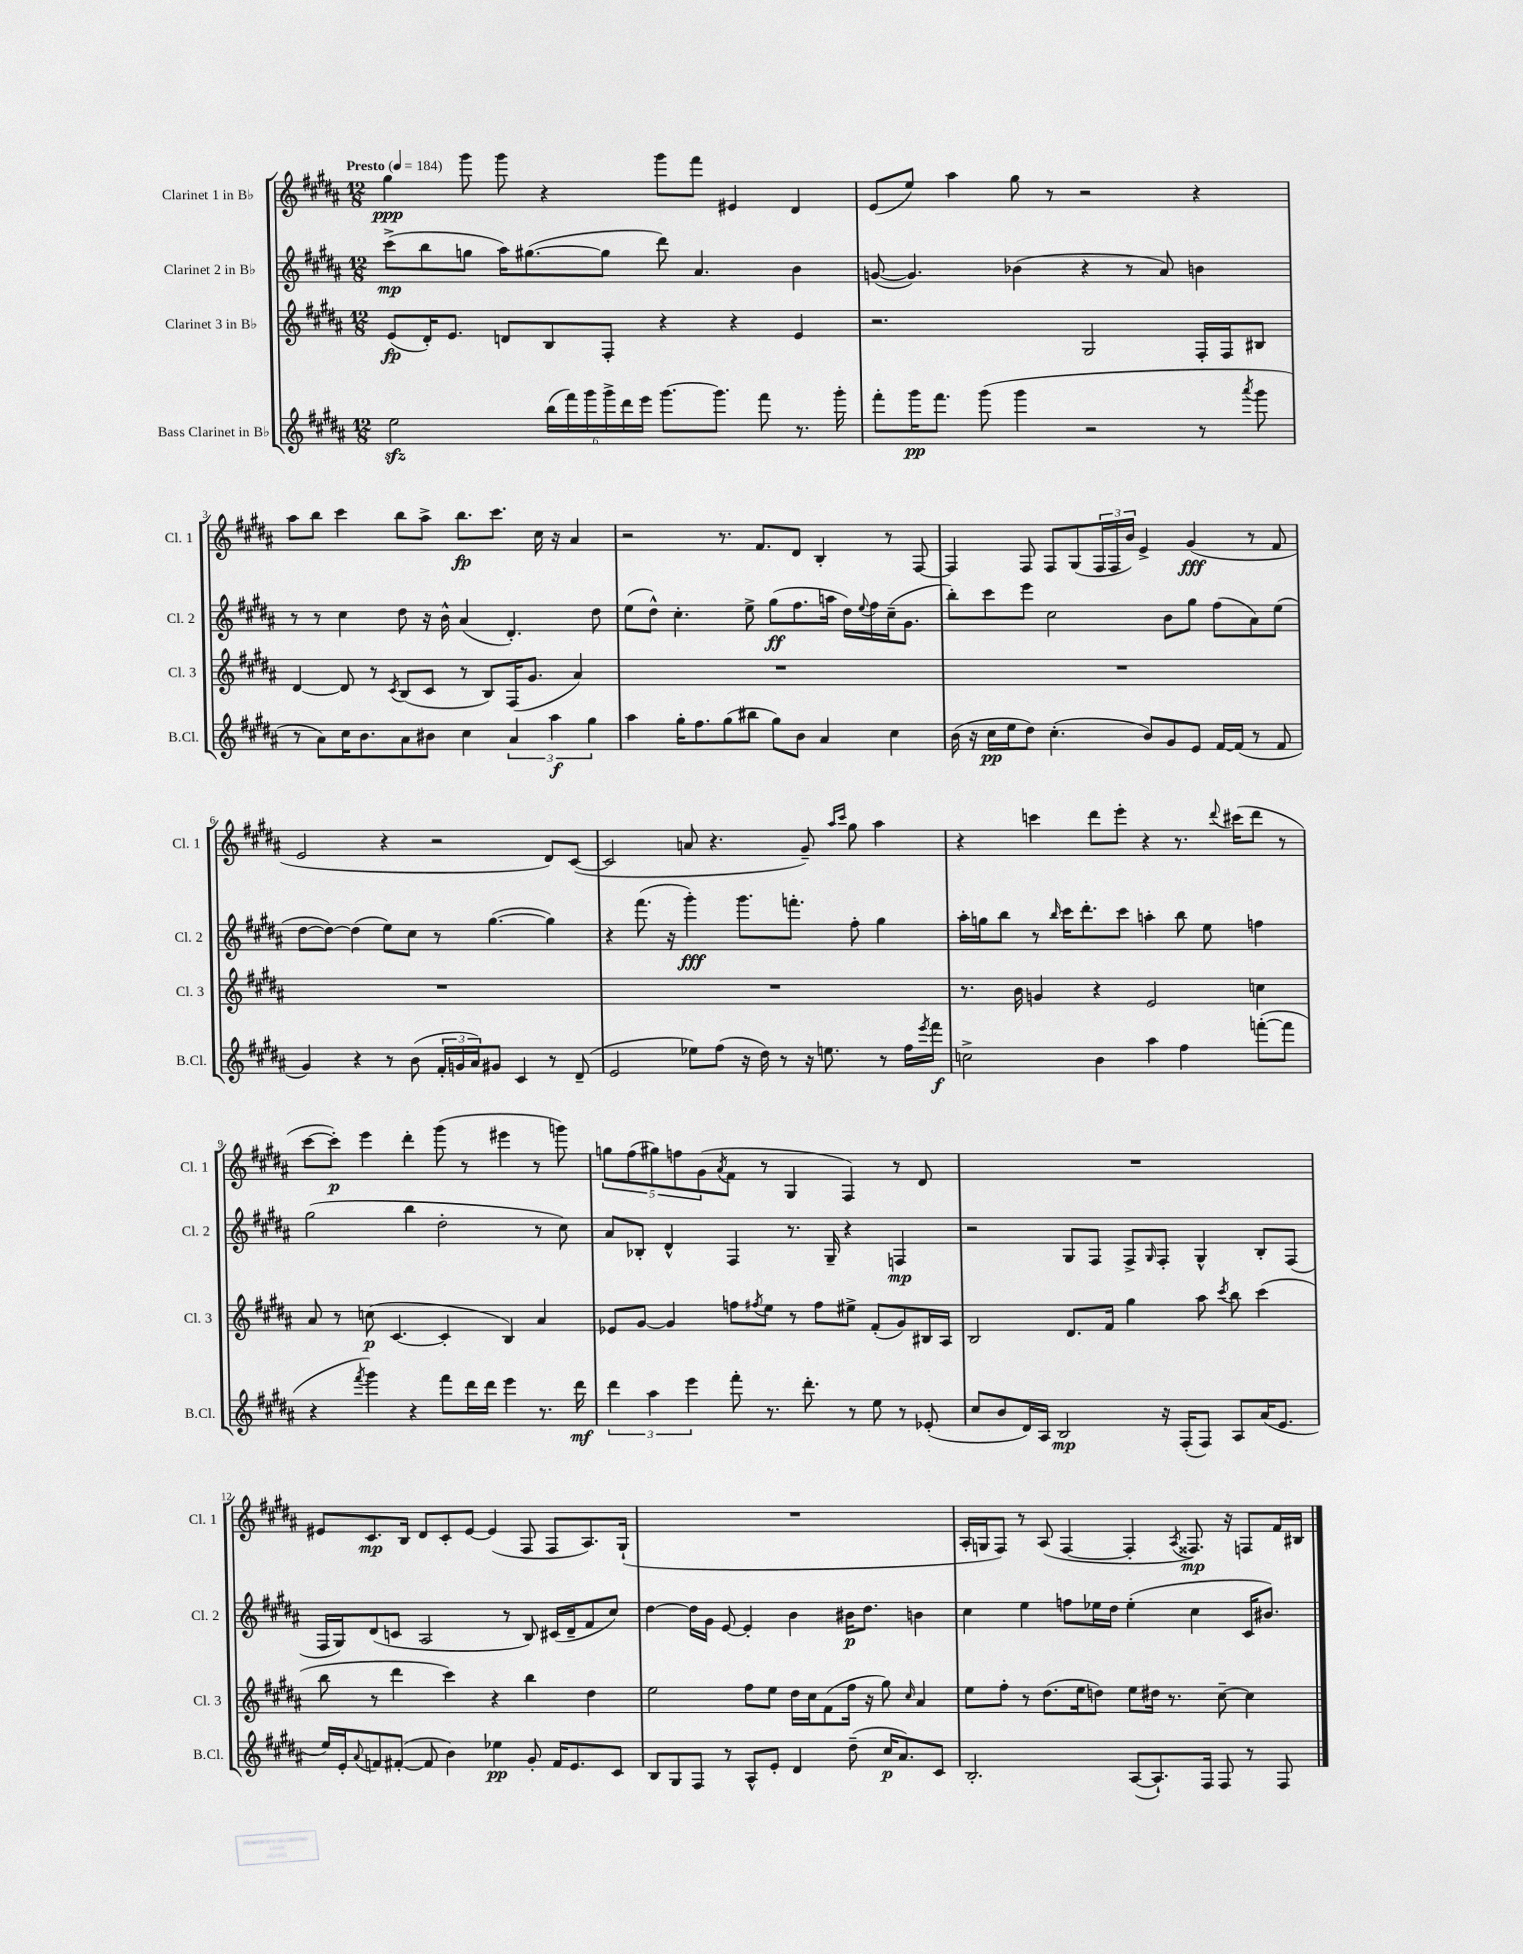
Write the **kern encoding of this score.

**kern	**kern	**kern	**kern
*staff4	*staff3	*staff2	*staff1
*clefG2	*clefG2	*clefG2	*clefG2
*k[f#c#g#d#a#]	*k[f#c#g#d#a#]	*k[f#c#g#d#a#]	*k[f#c#g#d#a#]
*M12/8	*M12/8	*M12/8	*M12/8
*MM184	*MM184	*MM184	*MM184
2ee	(8e	(8ccc#^	4gg#
.	16d#')	8bb	.
.	8.e	.	.
.	.	8gg	8ggg#
.	8d	16aa#)	8ggg#
.	.	([8.gg#	.
(24bb	8B	.	4r
24fff#)	.	.	.
24ggg#	.	.	.
24ggg#^	8F#'	8gg#]	.
24ddd#	.	.	.
24eee	.	.	.
[8.ggg#	4r	8ddd#)	8ggg#
.	.	4.a#	8fff#
8.ggg#]	.	.	.
.	4r	.	4e#
8fff#	.	.	.
8.r	4e	4b	4d#
16ggg#'	.	.	.
=	=	=	=
8fff#'	2.r	([8g	(8e
16ggg#	.	4.g])	8ee)
8.fff#	.	.	.
.	.	.	4aa#
(8ggg#	.	.	.
4ggg#	.	(4b-	8gg#
.	.	.	8r
2r	2G#	4r	2r
.	.	8r	.
.	.	8a#)	.
8r	16F#'	4b	4r
.	16F#	.	.
8qaaa#	.	.	.
8ggg#	8B#	.	.
=	=	=	=
8r	[4d#	8r	8aa#
8a#)	.	8r	8bb
16cc#	8d#]	4cc#	4ccc#
8.b	.	.	.
.	8r	.	.
.	8qc#	.	.
8a#	(8B	8dd#	8bb
8b#	8c#	16r	8aa#^
.	.	16b^^	.
4cc#	8r	(4a#	8.bb
.	8B)	.	.
.	.	.	8.ccc#
6a#	(16F#	4.d#')	.
.	8.g#	.	.
.	.	.	16cc#
6aa#	.	.	.
.	.	.	16r
.	4a#)	.	4a#
6gg#	.	.	.
.	.	8dd#	.
=	=	=	=
4aa#	1.r	(8ee	2r
.	.	8dd#^^)	.
16gg#'	.	4.cc#'	.
8.ff#	.	.	.
(8gg#	.	.	8.r
8bb#	.	8ee^	.
.	.	.	8.f#
8gg#)	.	(8gg#	.
8b	.	8.ff#	8d#
4a#	.	.	4B'
.	.	16aa	.
.	.	16dd#)	.
.	.	8qqee	.
.	.	16ff#	.
4cc#	.	(16cc#~	8r
.	.	8.g#	.
.	.	.	[8F#
=	=	=	=
(16b	1.r	8bb')	4F#]
16r	.	.	.
16cc#	.	8ccc#	.
16ee	.	.	.
8dd#)	.	8eee	8F#
(4.cc#'	.	2cc#	8F#
.	.	.	(8G#
.	.	.	24F#
.	.	.	24F#
.	.	.	24b)
8b)	.	.	4e^
8g#	.	8b	.
8e	.	8gg#	(4g#
[16f#	.	(8ff#	.
(16f#]	.	.	.
8r	.	8a#)	8r
8f#	.	(8ee	8f#
=	=	=	=
4g#)	1.r	[8dd#	2e
.	.	8dd#_)	.
4r	.	(4dd#]	.
8r	.	8ee)	4r
(8b	.	8cc#	.
24f#'	.	8r	2r
24g	.	.	.
24a#)	.	.	.
8g#	.	([4.gg#	.
4c#	.	.	.
8r	.	4gg#])	8d#)
(8d#~	.	.	([8c#
=	=	=	=
2e	1.r	4r	2c#]
.	.	(8.fff#	.
.	.	16r	.
8ee-)	.	4ggg#')	8a
(8ff#	.	.	4.r
16r	.	8.ggg#	.
16dd#)	.	.	.
8r	.	.	.
.	.	8.fff'	.
16r	.	.	8g#~)
8.ee	.	.	.
.	.	.	16qqaa#
.	.	.	16qqccc#
.	.	8ff#'	8gg#
8r	.	4gg#	4aa#
16ff#	.	.	.
8qeee	.	.	.
16fff#	.	.	.
=	=	=	=
2cc^	8.r	16aa#'	4r
.	.	16gg	.
.	.	8bb	.
.	16b	.	.
.	4g	8r	4ccc
.	.	16qqbb	.
.	.	16ccc#	.
.	.	8.ddd#'	.
4b	4r	.	8ddd#
.	.	8ccc#	8eee'
4aa#	2e	4aa'	4r
4ff#	.	8bb	8.r
.	.	8ee	.
.	.	.	8qqddd#
.	.	.	(16ccc#
([8fff'	4cc	4ff	8ddd#
8fff]	.	.	8r
=	=	=	=
4r	8a#	(2gg#	[8ccc#
.	8r	.	8ccc#'])
8qfff#	.	.	.
4ggg#)	(8cc	.	4eee
.	[4.c#	.	.
4r	.	4bb	4ddd#'
8fff#	4c#']	2dd#'	(8ggg#
16ddd#	.	.	8r
16ddd#	.	.	.
4eee	4B)	.	4eee#
8.r	4a#	8r	8r
.	.	8cc#)	8ggg)
16ddd#	.	.	.
=	=	=	=
6ddd#	8e-	8a#	10gg
.	.	.	(10ff#
.	[8g#	8B-'	.
6aa#	.	.	.
.	.	.	10gg#)
.	4g#]	4d#^^	.
.	.	.	10ff
6eee	.	.	.
.	.	.	(10g#
.	.	.	8qa#
8fff#'	8ff	4F#	8f#
.	8qff#	.	.
8.r	8ee	.	8r
.	8r	8.r	4G#
8.ddd#'	.	.	.
.	8ff#	.	.
.	.	16G#~	.
8r	8ee#^	4r	4F#)
8ee	(8f#'	.	.
8r	8g#)	4F	8r
(8e-'	16B#	.	8d#
.	16A#	.	.
=	=	=	=
8cc#	2B	2r	1.r
8b	.	.	.
16d#)	.	.	.
16A#	.	.	.
2B	.	.	.
.	8.d#	8G#	.
.	.	8F#	.
.	16f#	.	.
.	4gg#	8F#^	.
.	.	16qqG#	.
16r	.	8F#'	.
(16F#'	.	.	.
8F#)	8aa#	4G#^^	.
.	8qccc#	.	.
8A#	8bb	.	.
(16a#	(4ccc#	8B'	.
8.e	.	.	.
.	.	(8F#	.
=	=	=	=
16ee)	8bb	16F#	8e#
16e'	.	16G#)	.
8qqa#	.	.	.
8f	8r	(8d#	8.c#
([8f#'	4ddd#	8c	.
.	.	.	16B
8f#]	.	2A#	8d#
4b)	4ccc#)	.	8c#'
.	.	.	[8e#
4ee-	4r	.	(4e#]
.	.	8r	.
8g#'	4bb	8B)	8F#
16f#	.	(16c#	8F#
8.e	.	16d#~	.
.	4dd#	8f#	8.A#)
8c#	.	8cc#)	.
.	.	.	(16G#`
=	=	=	=
8B	2ee	[4dd#	1.r
8G#	.	.	.
8F#	.	16dd#]	.
.	.	16g#	.
8r	.	[8e	.
8A#^^	8ff#	4e']	.
8e'	8ee	.	.
4d#	16dd#	4b	.
.	16cc#	.	.
.	(8f#	.	.
(8dd#~	16ff#	16b#	.
.	16r	8.dd#	.
16cc#	8gg#)	.	.
8.a#)	.	.	.
.	16qqcc#	.	.
.	4a#	4b	.
8c#	.	.	.
=	=	=	=
2.B'	8ee	4cc#	16A#'
.	.	.	16G
.	8ff#'	.	8F#)
.	8r	4ee	8r
.	(8.dd#	.	(8A#
.	.	8ff	[4F#
.	16ee	.	.
.	8dd)	16ee-	.
.	.	16dd#	.
([8A#	8ee	(4ee-'	4F#']
8.A#`])	16dd#	.	.
.	8.r	.	.
.	.	.	8qA#
.	.	4cc#	8.F##)
16F#	.	.	.
8F#	[8cc#~	.	.
.	.	.	16r
8r	4cc#]	16c#	8F
.	.	8.b#)	.
8F#	.	.	16f#
.	.	.	16B#
==	==	==	==
*-	*-	*-	*-
